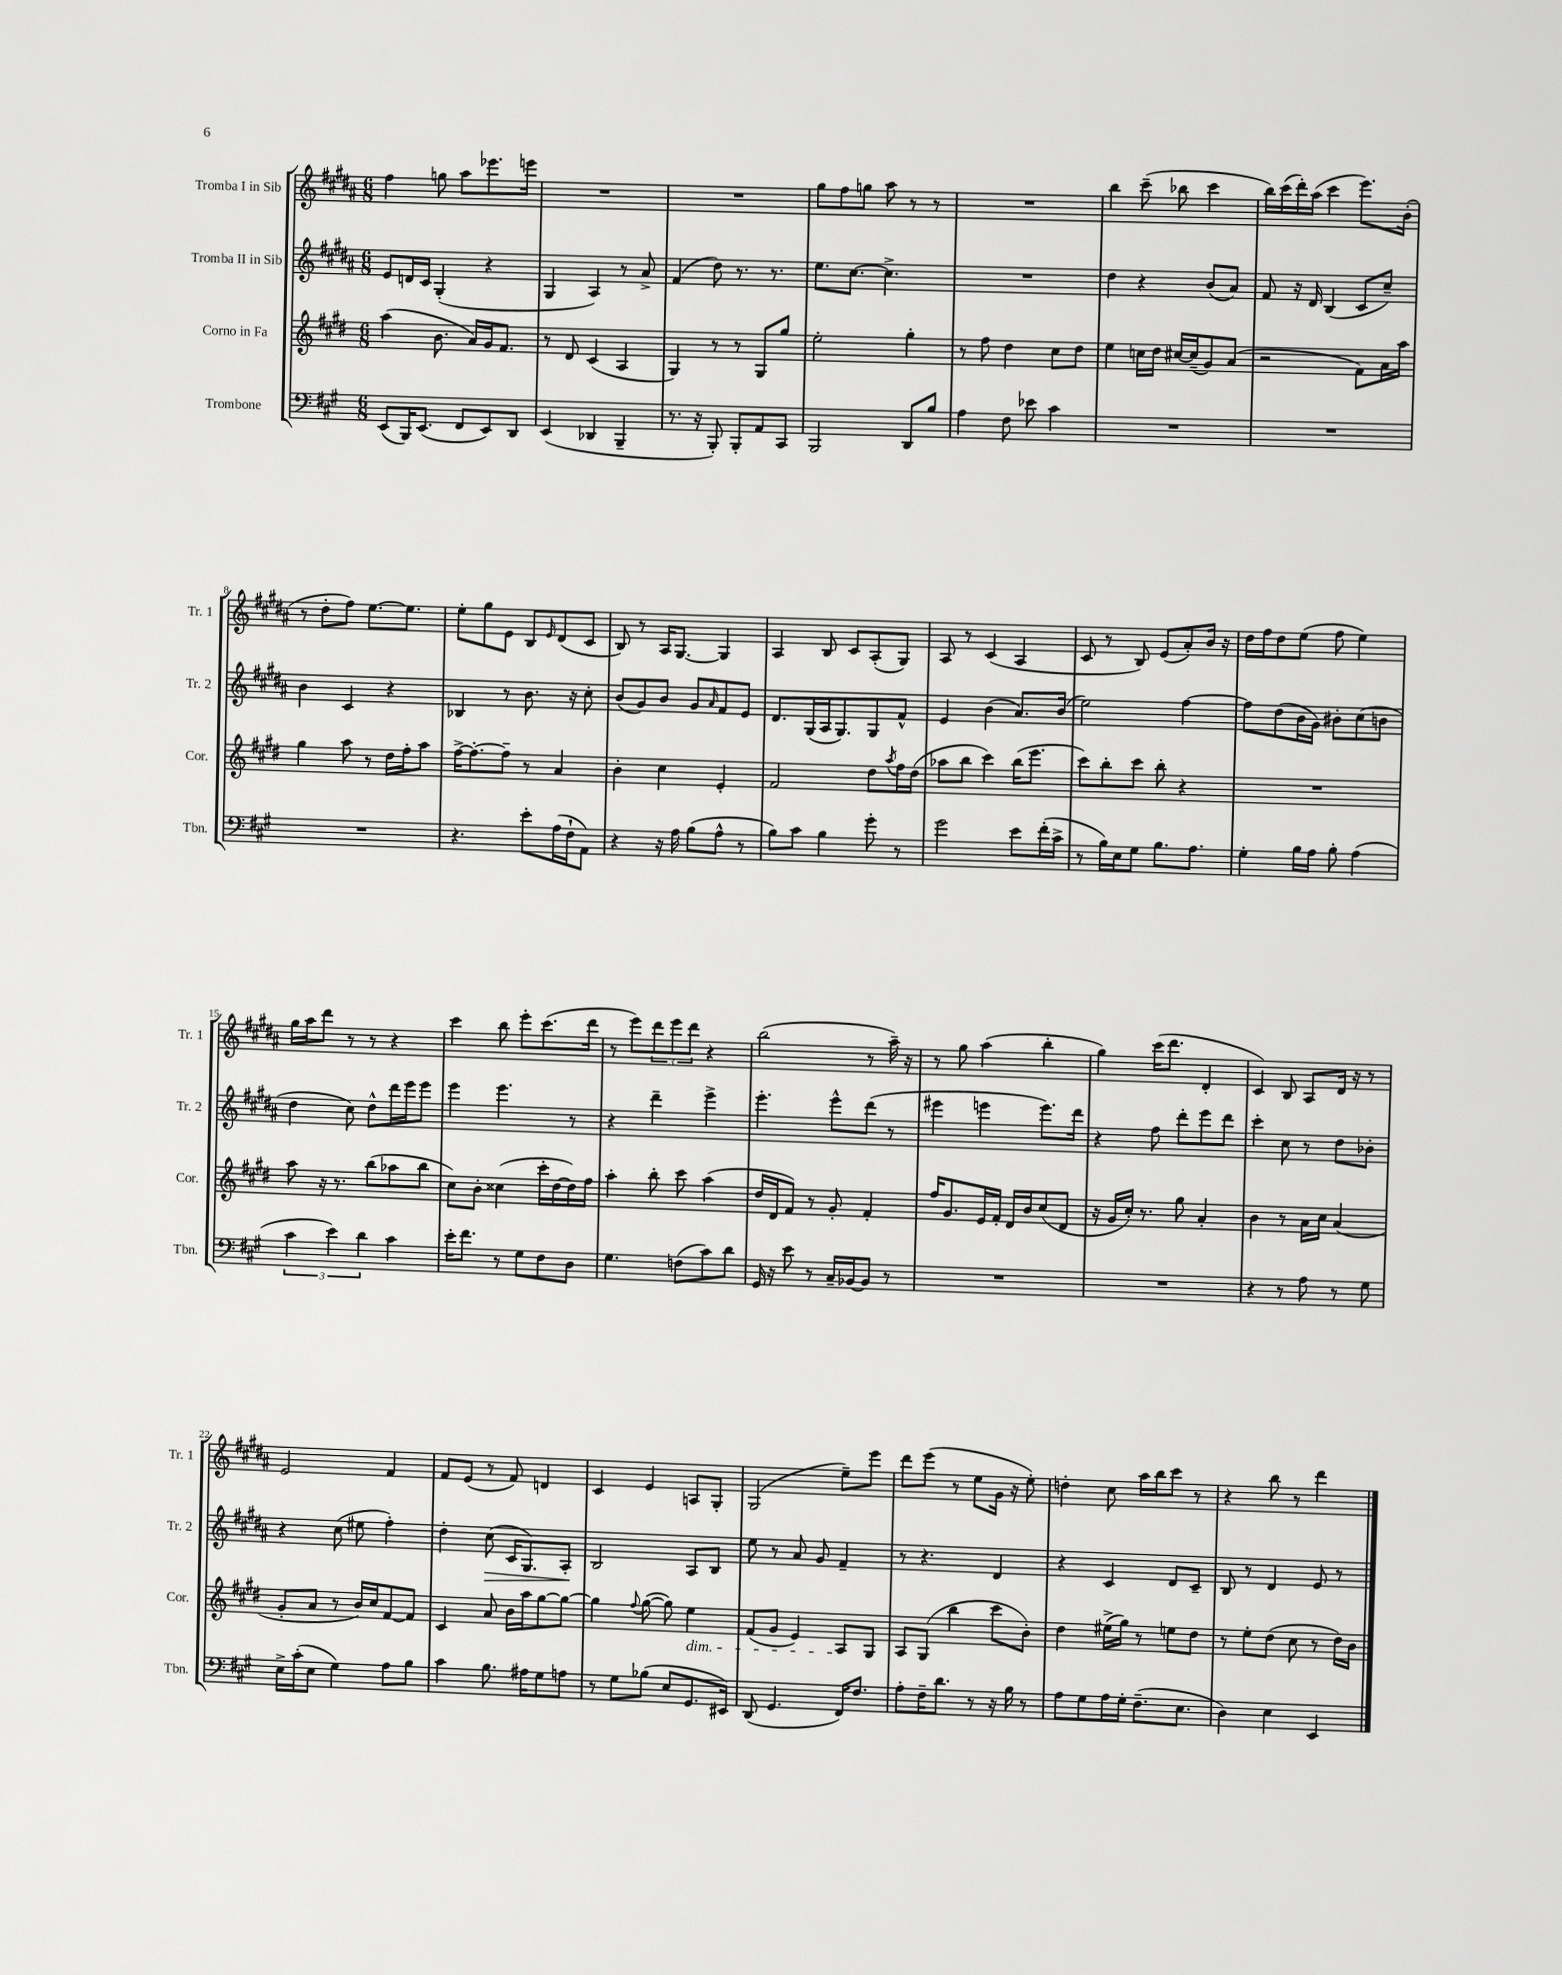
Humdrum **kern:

**kern	**kern	**kern	**dynam	**kern
*part4	*part3	*part2	*part2	*part1
*staff4	*staff3	*staff2	*staff2	*staff1
*I"Trombone	*I"Corno in Fa	*I"Tromba II in Sib	*	*I"Tromba I in Sib
*I'Tbn.	*I'Cor.	*I'Tr. 2	*	*I'Tr. 1
*clefF4	*clefG2	*clefG2	*	*clefG2
*k[f#c#g#]	*k[f#c#g#d#]	*k[f#c#g#d#a#]	*	*k[f#c#g#d#a#]
*M6/8	*M6/8	*M6/8	*	*M6/8
=1	=1	=1	=1	=1
(8EE/L	(4aa\	8e/L	.	4ff#\
16BBB/K)	.	16dn/L	.	.
(8.EE/J	.	16c#/JJ	.	.
.	8.b\	(4G#'/	.	8ggn\
8FF#/L	.	.	.	8aa#\L
.	16a/LL)	.	.	.
8EE/)	16g#/J	4r	.	8.eee-X\
.	8.f#/J	.	.	.
8DD/J	.	.	.	.
.	.	.	.	16eeen\Jk
=2	=2	=2	=2	=2
(4EE/	8r	4G#/	.	2.r
.	8d#/	.	.	.
4DD-X/	(4c#/	4A#/)	.	.
4BBB~/	4A/	8r	.	.
.	.	8a#^/	.	.
=3	=3	=3	=3	=3
8.r	4G#/)	(4f#/	.	2.r
16r	.	.	.	.
8BBB'/)	8r	8dd#\)	.	.
8BBB'/L	8r	8.r	.	.
8AA/	8G#/L	.	.	.
.	.	8.r	.	.
8CC#/J	8gg#/J	.	.	.
=4	=4	=4	=4	=4
2BBB/	2ee'\	8.ee\L	.	8gg#\L
.	.	.	.	8ff#\
.	.	[8.cc#\J	.	.
.	.	.	.	8ggn\J
.	.	4.cc#^\]	.	8aa#\
8DD/L	4gg#'\	.	.	8r
8B/J	.	.	.	8r
=5	=5	=5	=5	=5
4A\	8r	2.r	.	2.r
.	8ff#\	.	.	.
8F#\	4dd#\	.	.	.
8e-X\	.	.	.	.
4c#\	8cc#\L	.	.	.
.	8dd#\J	.	.	.
=6	=6	=6	=6	=6
2.r	4ee\	4dd#\	.	4bb\
.	16ccn\LL	4r	.	(8ccc#~\
.	16dd#\JJ	.	.	.
.	[16cc#X/LL	.	.	8bb-X\
.	(16cc#~/J]	.	.	.
.	8g#/)	(8b/L	.	4ccc#\
.	(8a/J	8a#/J)	.	.
=7	=7	=7	=7	=7
2.r	2r	8f#/	.	16bb\LL)
.	.	.	.	(16ccc#\
.	.	16r	.	16ddd#'\)
.	.	16d#/	.	(16aa#\JJ
.	.	(4B/	.	4ccc#\
.	8f#\L)	8c#/L	.	8.eee\L)
.	16a\L	8cc#~/J)	.	.
.	16aa\JJ	.	.	(16b'\Jk
!!LO:LB:g=z
=8	=8	=8	=8	=8
2.r	4gg#\	4b\	.	8r
.	.	.	.	8dd#'\L
.	8aa\	4c#/	.	8ff#\J)
.	8r	.	.	[8.ee\L
.	16dd#\LL	4r	.	.
.	16ff#'\J	.	.	8.ee\J]
.	8aa\J	.	.	.
=9	=9	=9	=9	=9
4.r	[16ff#^\KL	4B-X/	.	8ee'\L
.	8.ff#'\_	.	.	.
.	.	.	.	8gg#\
.	8ff#~\J]	8r	.	8e\J
8e'\L	8r	8.b\	.	8B/L
.	.	.	.	16qqe/
(16A\L	4a/	.	.	(8d#/
16F#`\J	.	16r	.	.
8AA\J)	.	8cc#'\	.	8c#/J
=10	=10	=10	=10	=10
4r	4b'\	(8b/L	.	8B/)
.	.	8g#/)	.	8r
16r	4cc#\	8b/J	.	16A#/KL
16A\	.	.	.	[8.G#/J
(8B\L	.	8g#/L	.	.
.	.	16qqa#/	.	.
8A^^\J	4e'/	8f#/	.	4G#/]
8r	.	8e/J	.	.
=11	=11	=11	=11	=11
8B\L)	2f#/	8.d#/L	.	4A#/
8c#\J	.	.	.	.
.	.	(16G#/L	.	.
4B\	.	16A#/J	.	8B/
.	.	8.G#/)	.	.
.	.	.	.	8c#/L
8g#'\	8dd#\L	8G#/	.	(8A#'/
.	8qaa/	.	.	.
8r	16ff#\L	8f#^^/J	.	8G#/J)
.	(16dd#\JJ	.	.	.
=12	=12	=12	=12	=12
2g#\	8aa-X\L	4e/	.	8A#/
.	8bb\J	.	.	8r
.	4ccc#\)	(4b\	.	(4c#/
8e\L	(16bb\KL	8.a#/L)	.	4A#/
.	8.eee\J	.	.	.
(16f#'\L	.	.	.	.
16c#^\JJ	.	(16b/Jk	.	.
=13	=13	=13	=13	=13
8r	8ccc#\L)	2ee\)	.	8c#/
16B\LL)	8bb'\	.	.	8r
16E\J	.	.	.	.
8G#\J	8ccc#\J	.	.	8B/)
8.B\L	8bb'\	.	.	(8e/L
.	4r	[4ff#\	.	8a#'/)
8.A\J	.	.	.	.
.	.	.	.	16b/Jk
.	.	.	.	16r
=14	=14	=14	=14	=14
4G#'\	2.r	8ff#\L]	.	16dd#\LL
.	.	.	.	16ff#\J
.	.	(8dd#\	.	8dd#\
16B\LL	.	16b\L	.	(8ee\J
16A\JJ	.	16g#\JJ)	.	.
8B'\	.	8b#X'\L	.	8ff#\
(4A\	.	(8cc#\	.	4ee\)
.	.	8bn\J	.	.
!!LO:LB:g=z
=15	=15	=15	=15	=15
6c#\	8aa\	4dd#\	.	16gg#\LL
.	.	.	.	16aa#\J
.	16r	.	.	8ddd#\J
6e\)	.	.	.	.
.	8.r	.	.	.
.	.	8cc#\)	.	8r
6d\	.	.	.	.
.	(8bb\L	8dd#^^\L	.	8r
4c#\	8aa-X\	16ddd#\L	.	4r
.	.	16eee\J	.	.
.	8bb\J	8eee\J	.	.
=16	=16	=16	=16	=16
16e'\KL	8cc#\L)	4eee\	.	4ccc#\
8.f#\J	.	.	.	.
.	8b'\J	.	.	.
8r	(4cc##X\	4.eee\	.	8bb\
8G#\L	.	.	.	8eee'\L
8F#\	16ccc#'\LL	.	.	(8.ccc#\
.	[16dd#\	.	.	.
8D\J	16dd#\])	8r	.	.
.	16ff#\JJ	.	.	16ddd#\Jk
=17	=17	=17	=17	=17
4.G#\	4aa'\	4r	.	8r
.	.	.	.	8eee\L)
.	8bb'\	4ddd#~\	.	12ddd#\
.	.	.	.	12eee\
(8Fn\L	8ccc#\	.	.	.
.	.	.	.	12ddd#\J
8c#\)	(4aa\	4eee^\	.	4r
8d\J	.	.	.	.
=18	=18	=18	=18	=18
16GG#/	16dd#/LL	4.eee'\	.	(2bb\
16r	16d#/J	.	.	.
8e\	8f#/J)	.	.	.
8r	8r	.	.	.
16C#~/LL	8g#'/	8eee^^\L	.	.
[16BB-X/J	.	.	.	.
8BB-/J]	4f#'/	(8ddd#\J	.	8r
8r	.	8r	.	16aa#~\)
.	.	.	.	16r
=19	=19	=19	=19	=19
2.r	16ff#/KL	4eee#X\	.	8r
.	8.g#/	.	.	.
.	.	.	.	8gg#\
.	16e/L	4eeen\	.	(4aa#\
.	16f#'/JJ	.	.	.
.	16d#/LL	.	.	.
.	16b/J	.	.	.
.	(8cc#/	8.eee\L)	.	4bb'\
.	8d#/J	.	.	.
.	.	16ddd#\Jk	.	.
=20	=20	=20	=20	=20
2.r	16r	4r	.	4gg#\)
.	16g#/LL	.	.	.
.	16cc#'/JJ)	.	.	.
.	8.r	.	.	.
.	.	8ff#\	.	(16ccc#\KL
.	.	.	.	8.ddd#\J
.	8gg#\	8ddd#'\L	.	.
.	4a'/	8eee\	.	4d#'/
.	.	8ddd#\J	.	.
=21	=21	=21	=21	=21
4r	4b\	4ccc#'\	.	4c#/)
8r	8r	8cc#\	.	8B/
8A\	16a\LL	8r	.	8A#/L
.	16cc#\JJ	.	.	.
8r	(4a/	8dd#\L	.	16d#/Jk
.	.	.	.	16r
8G#\	.	8b-X'\J	.	8r
!!LO:LB:g=z
=22	=22	=22	=22	=22
16E^\LL	8g#'/L	4r	.	2e/
(16c#'\J	.	.	.	.
8E\J	8a/J	.	.	.
4G#\)	8r	(8cc#\	.	.
.	16b/LL)	8ee#X\	.	.
.	16cc#/J	.	.	.
8A\L	[8f#/	4ff#'\)	.	4f#/
8B\J	8f#/J]	.	.	.
=23	=23	=23	=23	=23
4c#\	4c#/	4dd#'\	.	8f#/L
.	.	.	.	(8e/J
!	!	!	!LO:HP:b	!
8.B\	8a/	(8cc#\	>	8r
.	16b\LL	16c#/KL	.	8f#/)
16A#X\KL	16aa\J	8.G#/)	.	.
8G#\	[8gg#\	.	.	4dn/
8An\J	8gg#\J_	8A#'/J	.	.
.	.	.	]	.
=24	=24	=24	=24	=24
8r	4gg#\]	2B/	.	4c#/
8G#\L	.	.	.	.
.	8qqff#/	.	.	.
(8B-X\J	([8gg#\	.	.	4e/
8E/L	8gg#\])	.	.	.
!	!LO:TX:b:i:t=dim.	!	!	!
8.GG#/	4ee\	8A#/L	.	8An/L
.	.	8B/J	.	8G#'/J
16EE#X/Jk)	.	.	.	.
=25	=25	=25	=25	=25
(8DD/	(8f#/L	8ee\	.	(2G#/
4.GG#/	8g#/J	8r	.	.
.	4e/)	8a#/	.	.
.	.	8g#/	.	.
16FF#/KL)	8A/L	4f#~/	.	8ee~\L)
8.F#/J	.	.	.	.
.	8G#/J	.	.	8eee\J
=26	=26	=26	=26	=26
8A'\L	8A/L	8r	.	8ddd#\L
16F#~\K	(8G#/J	4.r	.	(8eee\J
8.d\J	.	.	.	.
.	4bb\	.	.	8r
8r	.	.	.	8ee\L
16r	8ccc#\L	4d#/	.	16g#\Jk
16B\	.	.	.	16r
8r	8b'\J)	.	.	8ee'\)
=27	=27	=27	=27	=27
8A\L	4dd#\	4r	.	4ddn'\
8G#\	.	.	.	.
16A\L	(16ee#X^\LL	4c#/	.	8cc#\
16G#'\JJ	16gg#\JJ)	.	.	.
(8.F#~\L	8r	.	.	16aa#\LL
.	.	.	.	16bb\J
.	8een\L	8d#/L	.	8ccc#\J
8.E\J	.	.	.	.
.	8dd#\J	8c#~/J	.	8r
=28	=28	=28	=28	=28
4D\)	8r	8B/	.	4r
.	8ee'\L	8r	.	.
4E\	(8dd#\J	4d#/	.	8bb\
.	8cc#\	.	.	8r
4EE/	8r	8e/	.	4ddd#\
.	16dd#\LL)	8r	.	.
.	16b\JJ	.	.	.
==	==	==	==	==
*-	*-	*-	*-	*-
